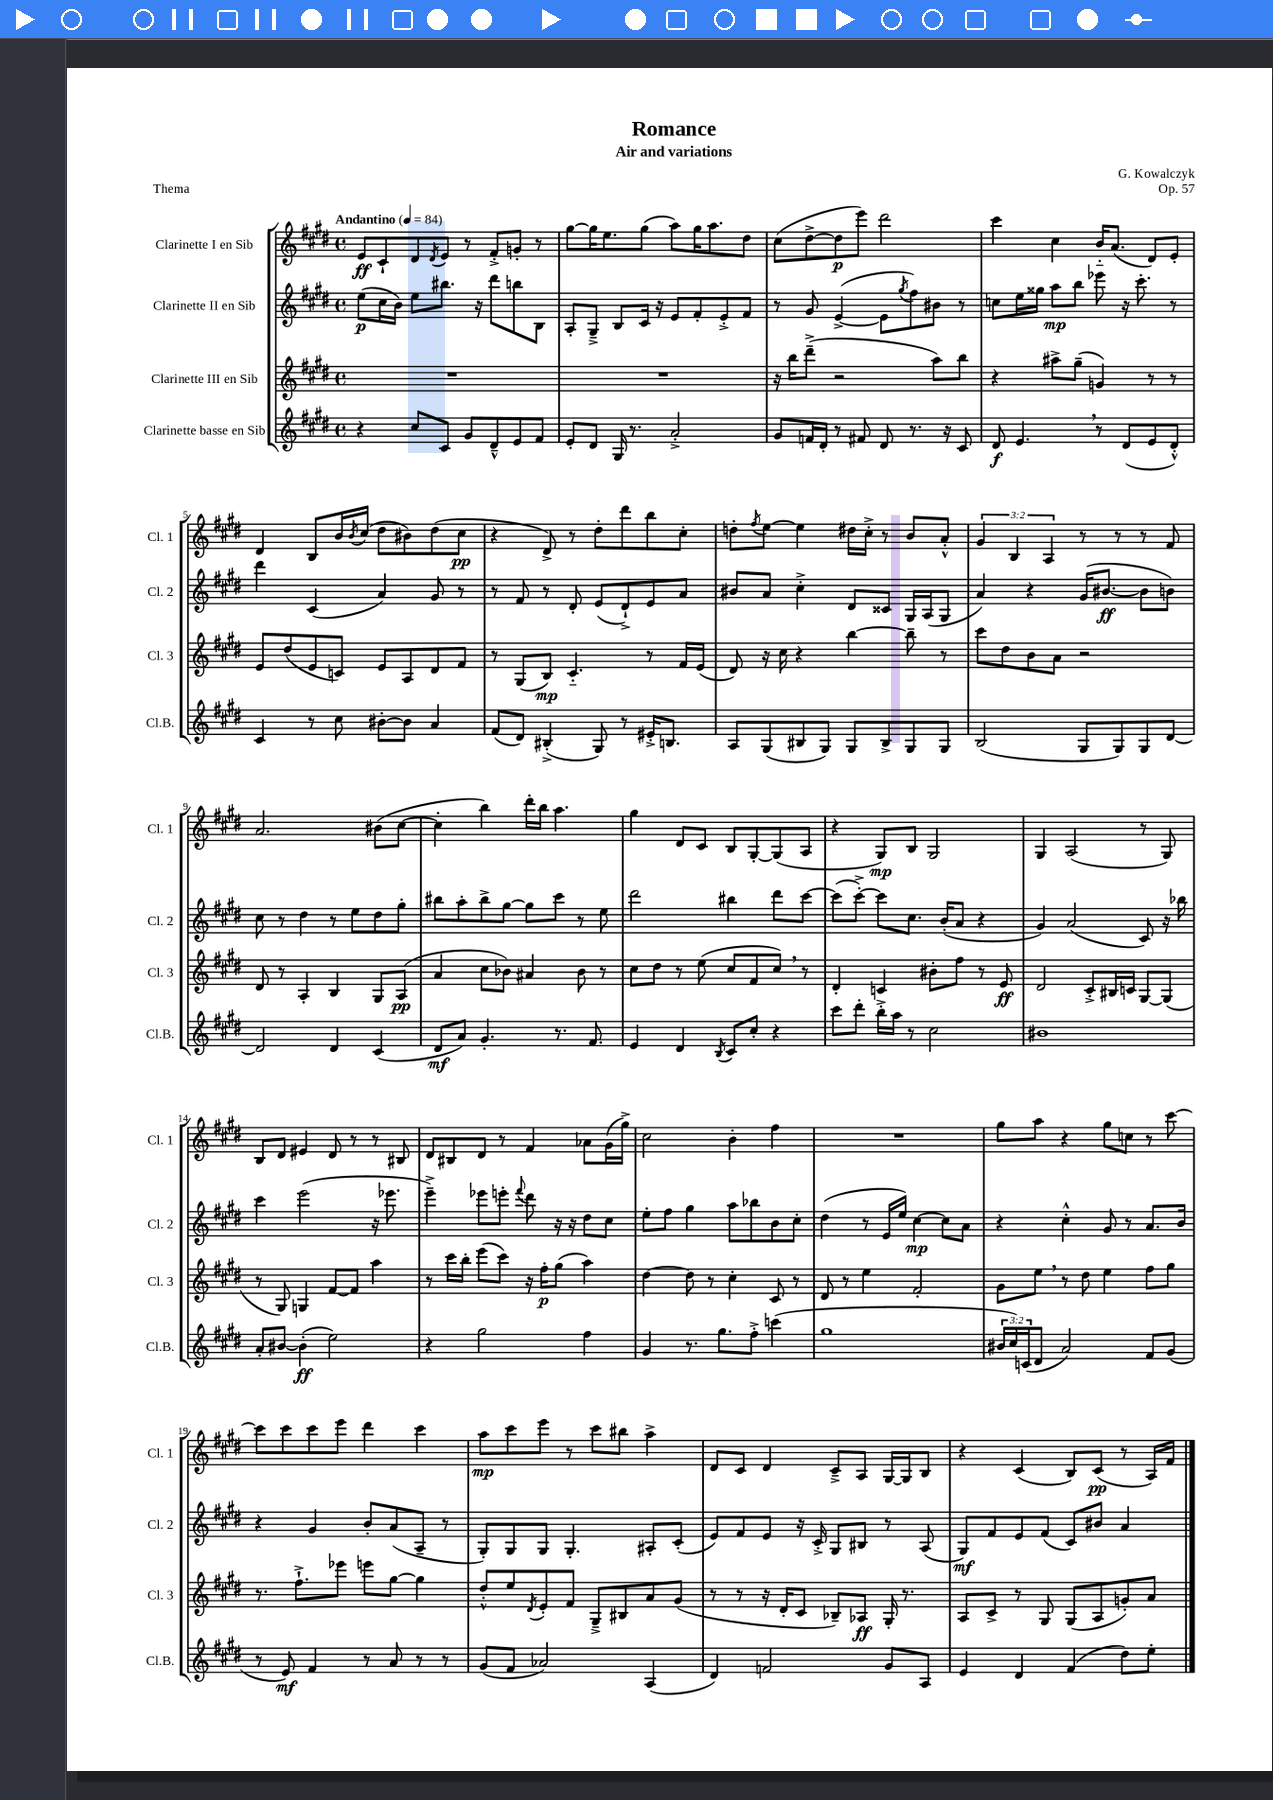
\header { title = "Romance" composer = "G. Kowalczyk" subtitle = "Air and variations" opus = "Op. 57" piece = "Thema" }
<<
\new StaffGroup <<
\new Staff = "s0" \with { instrumentName = "Clarinette I en Sib" shortInstrumentName = "Cl. 1" } {
    \clef treble \key e \major \defaultTimeSignature \time 4/4 \override Staff.TupletNumber.text = #tuplet-number::calc-fraction-text \tempo "Andantino" 4 = 84
    e'8\ff cis'8-! dis'8 \acciaccatura { dis'8 } e'8 r8 fis'8-.-> g'8-. r8 |
    gis''8~ gis''16 e''8. gis''8( a''8) gis''16 a''8. dis''8 |
    cis''8( dis''8~-> dis''8\p e'''8) dis'''2 |
    cis'''4 cis''4 b'16-_ a'8.( dis'8) e'8-. |
    dis'4 b8 b'16 \acciaccatura { b'8 } cis''16( dis''8 bis'8) dis''8( cis''8\pp |
    r4 dis'8->) r8 dis''8-. dis'''8 b''8 cis''8-. |
    d''8-. \acciaccatura { fis''8 } e''8~ e''4 dis''16 cis''16-.-> r8 b'8 a'8-.-^ |
    \tuplet 3/2 { gis'4 b4 a4 } r8 r8 r8 fis'8 |
    a'2. bis'8( cis''8~ |
    cis''4-. b''4) dis'''16-. b''16 a''4. |
    gis''4 dis'8 cis'8 b8 gis8~-. gis8( a8 |
    r4 gis8\mp) b8 gis2 |
    gis4 a2( r8 gis8) |
    b8 dis'8 eis'4 dis'8 r8 r8 bis8 |
    dis'8 bis8 dis'8 r8 fis'4 aes'8 gis'16( gis''16->) |
    cis''2 b'4-. fis''4 |
    R1 |
    gis''8 a''8 r4 gis''8 c''8 r8 cis'''8~ |
    cis'''8 cis'''8 cis'''8 e'''8 dis'''4 cis'''4 |
    a''8\mp cis'''8 e'''8 r8 cis'''8 bis''8 a''4-> |
    dis'8 cis'8 dis'4 cis'8---> a8 gis16~ gis16 b8 |
    r4 cis'4( b8) cis'8\pp( r8 a16) fis'16 \bar "|." |
}
\new Staff = "s1" \with { instrumentName = "Clarinette II en Sib" shortInstrumentName = "Cl. 2" } {
    \clef treble \key e \major \defaultTimeSignature \time 4/4
    e''8\p( cis''16 b'16) e''8 bis''8. r16 dis'''8 b''8 b8 |
    a8-. gis8---> b8 cis'16 r16 e'8 fis'8-. e'8-.-> fis'8 |
    r8 gis'8 e'4~->( e'8 \acciaccatura { gis''8 } fis''8) bis'8 r8 |
    c''8 e''16 gisis''16 a''8\mp b''8 ees'''8 r16 cis'''8.-. r8 |
    dis'''4 cis'4( a'4) gis'8 r8 |
    r8 fis'8 r8 dis'8-. e'8( dis'8-!->) e'8 a'8 |
    bis'8 a'8 cis''4-.-> dis'8 cisis'8 gis16 a16( gis8 |
    a'4) r4 gis'16( bis'8.~\ff bis'8 b'8) |
    cis''8 r8 dis''4 r8 e''8 dis''8 gis''8-. |
    bis''8 a''8-. bis''8-> gis''8~ gis''8 cis'''8 r8 e''8 |
    dis'''2 bis''4 dis'''8 cis'''8~ |
    cis'''8( cis'''8~-.->) cis'''8 cis''8. b'16-.( a'8 r4 |
    gis'4) a'2( cis'8) r16 bes''16 |
    cis'''4 e'''2( r16 ees'''8. |
    e'''4--->) ees'''8 e'''8-. \appoggiatura { fis'''8 } dis'''8 r16 r16 dis''8 cis''8 |
    e''8-. fis''8 gis''4 a''8 bes''8 b'8 cis''8-. |
    dis''4( r8 e'16 e''16) cis''4~\mp cis''8 a'8 |
    r4 cis''4-.-^ gis'8 r8 a'8. b'16 |
    r4 gis'4 b'8-. a'8( a8-- r8 |
    gis8-.) gis8 gis8 gis4.-. ais8-. cis'8-.( |
    e'8) fis'8 e'8 r16 cis'16-.-> gis8 bis8 r8 a8( |
    gis8\mf) fis'8 e'8 fis'8( cis'8) bis'8 a'4 \bar "|." |
}
\new Staff = "s2" \with { instrumentName = "Clarinette III en Sib" shortInstrumentName = "Cl. 3" } {
    \clef treble \key e \major \defaultTimeSignature \time 4/4
    R1 |
    R1 |
    r16 b''16 dis'''8--->( r2 a''8) b''8 |
    r4 ais''8-> gis''8--( g'4) r8 r8 |
    e'8 dis''8( e'8 c'8) e'8 a8 dis'8 fis'8 |
    r8 gis8( b8\mp) cis'4.-_ r8 fis'16 e'16( |
    dis'8) r16 cis''16 r4 b''4~ b''8-- r8 |
    cis'''8 dis''8 b'8 a'8 r2 |
    dis'8 r8 a4-. b4 gis8 a8\pp( |
    a'4 cis''8 bes'8) ais'4 bes'8 r8 |
    cis''8 dis''8 r8 e''8( cis''8 fis'8 cis''8) \breathe r8 |
    dis'4-. c'4 bis'8-. fis''8 r8 e'8\ff |
    dis'2 cis'8-.-> bis16 c'16 gis8~ gis8( |
    r8 gis8) g4 fis'8~ fis'8 a''4 |
    r8 cis'''16 b''16-. e'''8( cis'''8) r16 fis''16-.\p gis''8( a''4) |
    dis''4~ dis''8 r8 cis''4-. cis'8 r8 |
    dis'8 r8 e''4 fis'2-. |
    gis'8 e''8 \breathe r8 dis''8 e''4 fis''8 gis''8 |
    r8. fis''8.-!-> ees'''8 e'''8 gis''8~ gis''4 |
    dis''8-.-^ e''8 \acciaccatura { dis'8 } e'8-. fis'8 gis8---> bis8 a'8 gis'8( |
    r8 r8 r16 dis'16-. cis'8 bes8--) aes8\ff gis16-. r8. |
    a8 cis'8-> r8 gis8 gis8( a8 g'8-.) a'8 \bar "|." |
}
\new Staff = "s3" \with { instrumentName = "Clarinette basse en Sib" shortInstrumentName = "Cl.B." } {
    \clef treble \key e \major \defaultTimeSignature \time 4/4 \override Staff.TupletNumber.text = #tuplet-number::calc-fraction-text
    r4 cis''8 cis'8 gis'8 dis'8---^ e'8 fis'8 |
    e'8-. dis'8 gis16 r8. a'2-.-> |
    gis'8 f'16 dis'16-. r8 fis'8 dis'8 r8. r16 cis'8 |
    dis'8\f e'4. \breathe r8 dis'8( e'8 dis'8-.-^) |
    cis'4 r8 cis''8 bis'8~-. bis'8 a'4 |
    fis'8( dis'8) bis4-.->( gis8) r8 eis'16-.-> b8. |
    a8 gis8( bis8 gis8) gis8 bis8-> gis8 gis8 |
    b2( gis8 gis8) gis8 dis'8~ |
    dis'2 dis'4 cis'4( |
    dis'8\mf a'8) gis'4.-. r8. fis'8. |
    e'4 dis'4 \acciaccatura { b8 } cis'8 cis''8-. r4 |
    cis'''8 dis'''8-. b''16-.-> a''16 r8 cis''2 |
    bis'1 |
    a'8-. bis'8~ bis'4-.\ff( e''2) |
    r4 gis''2 fis''4 |
    gis'4 r8. gis''8. fis''8-.-> c'''4( |
    gis''1 |
    \tuplet 3/2 { bis'16 cis''16) c'16( } dis'8 a'2) fis'8 gis'8( |
    r8 e'8\mf) fis'4 r8 a'8 r8 r8 |
    gis'8( fis'8 aes'2) a4( |
    dis'4) f'2 gis'8 a8 |
    e'4 dis'4 fis'4( dis''8) e''8-. \bar "|." |
}
>>
>>
